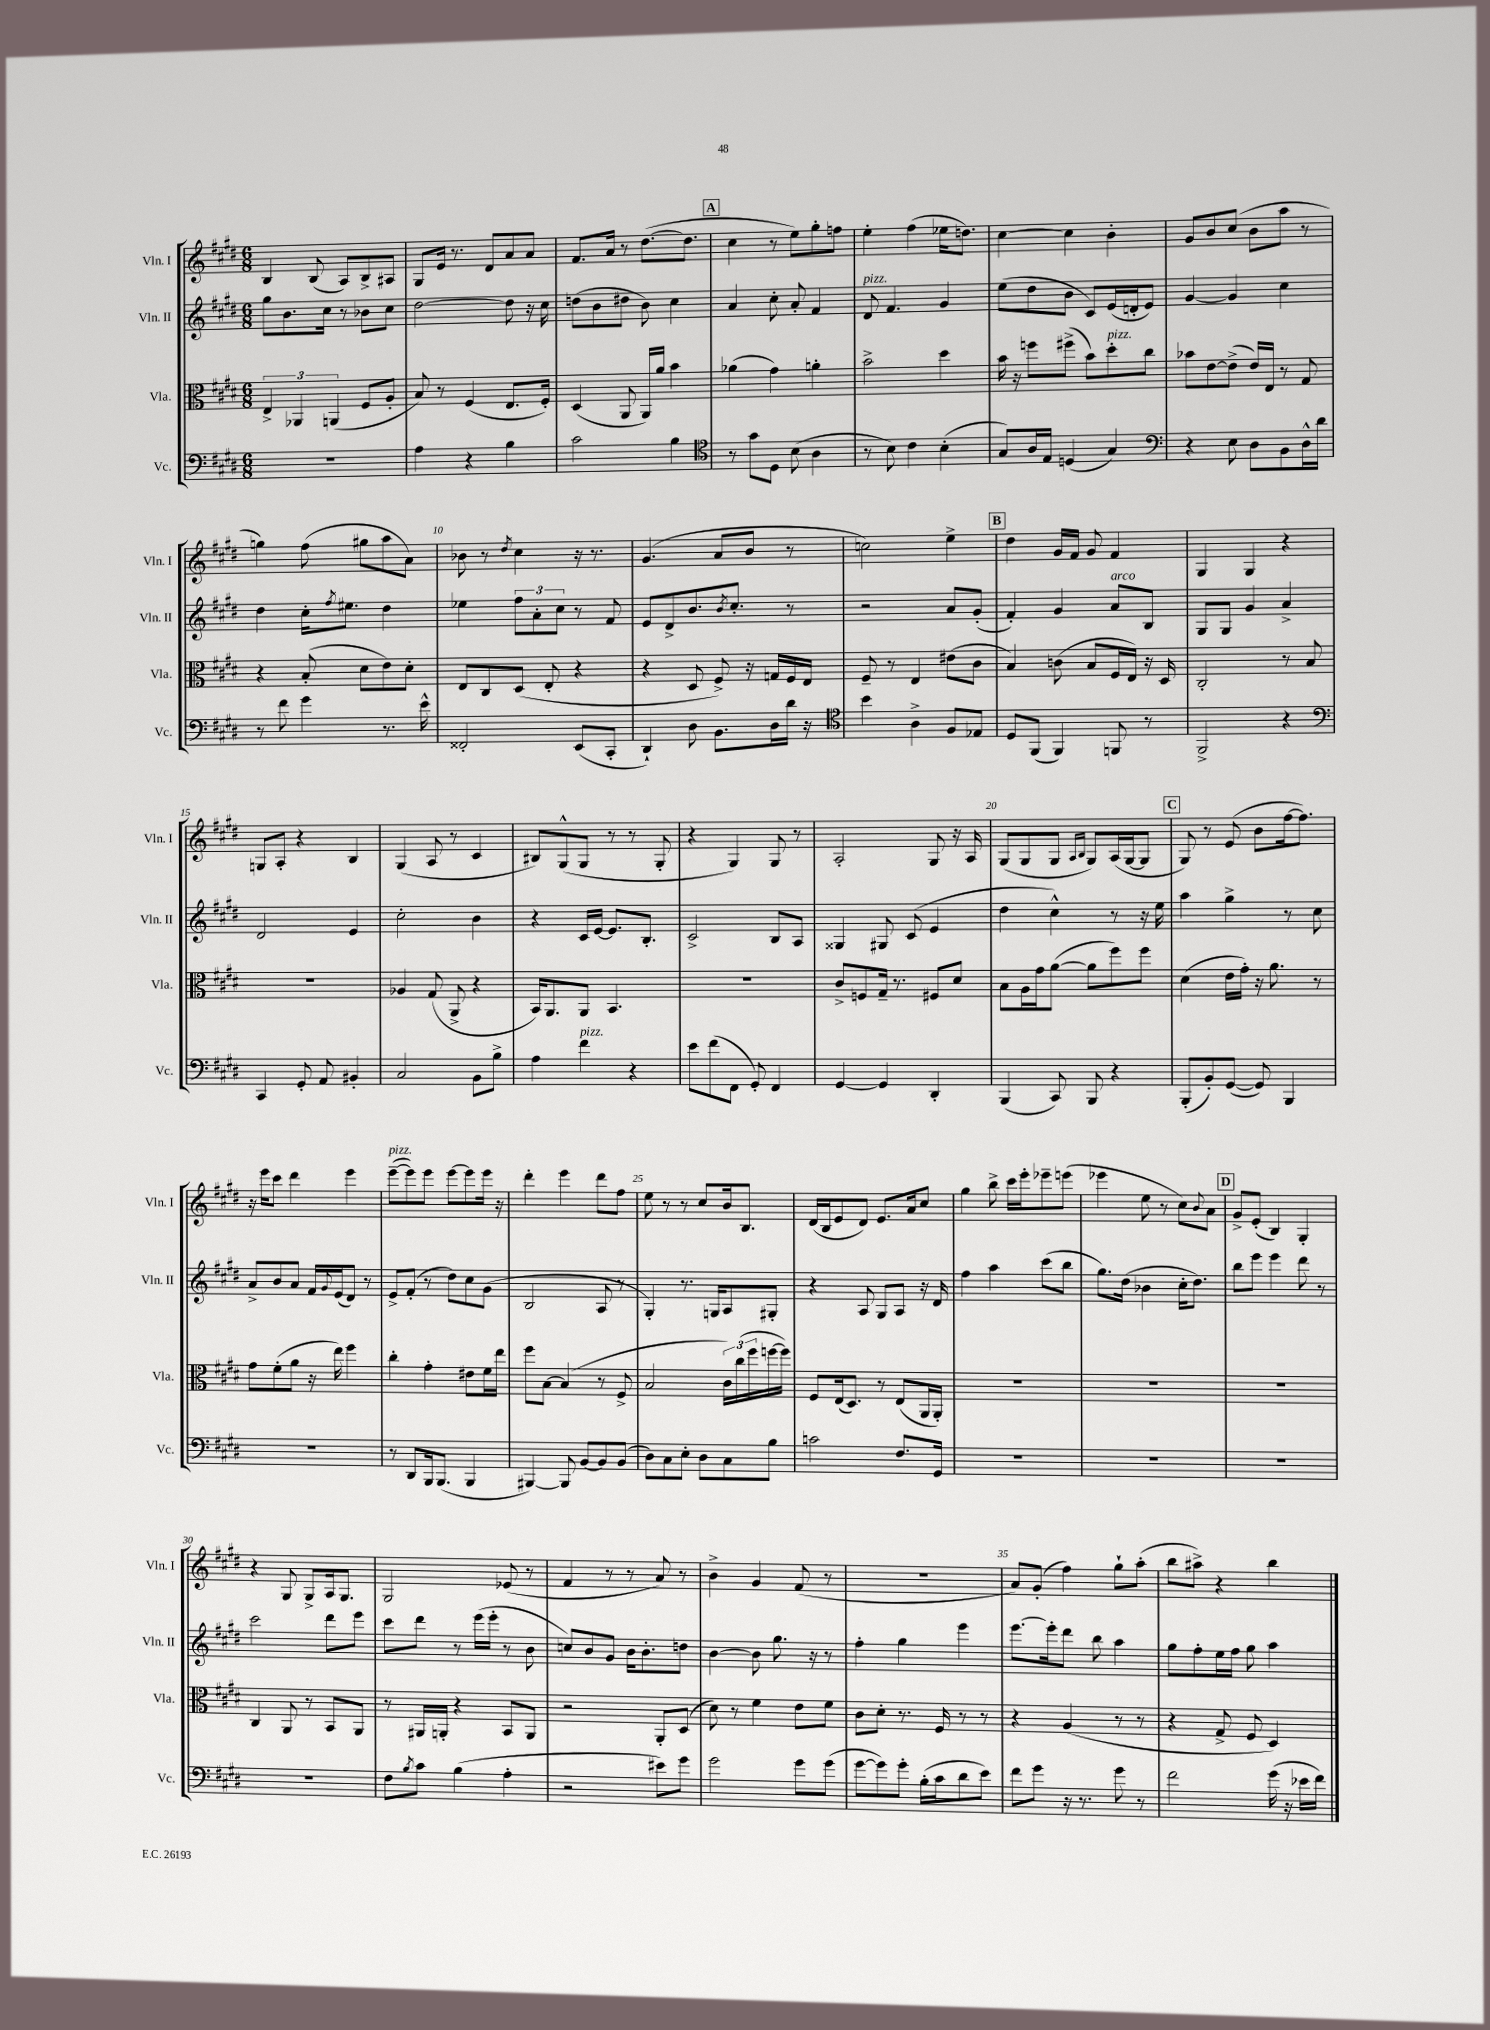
<<
\new StaffGroup <<
\new Staff = "s0" \with { instrumentName = "Vln. I" shortInstrumentName = "Vln. I" } {
    \clef treble \key e \major \numericTimeSignature \time 6/8
    b4 b8( a8) b8-> ais8 |
    gis8 e'16 r8. dis'8 a'8 a'8 |
    fis'8. a'16 r8 dis''8.~( dis''8. |
    \mark \markup { \box "A" } cis''4 r8 e''8) gis''8-. f''8 |
    e''4-. fis''4( ees''16 d''8.) |
    cis''4~ cis''4 b'4-. |
    gis'8 b'8 cis''8( b'8 a''8 r8 |
    g''4) fis''8( gis''8 a''8 a'8) |
    bes'8 r8 \acciaccatura { dis''8 } cis''4 r16 r8. |
    gis'4.( a'8 b'8 r8 |
    c''2) e''4-> |
    \mark \markup { \box "B" } dis''4 gis'16 fis'16 gis'8 fis'4 |
    gis4 gis4 r4 |
    g8 a8-. r4 b4 |
    gis4( a8 r8 cis'4 |
    bis8) gis8-^( gis8 r8 r8 gis8-. |
    r4 gis4) gis8 r8 |
    a2-. gis8 r16 a16 |
    gis8( gis8 gis8 \grace { a16 b16 } gis8) a16( gis16~ gis8 |
    \mark \markup { \box "C" } gis8) r8 e'8( b'8 fis''16~ fis''8.) |
    r16 e'''16 cis'''8 dis'''4 e'''4 |
    e'''8~--^\markup { \italic "pizz." }( e'''8) e'''8 e'''8~ e'''8 e'''16 r16 |
    dis'''4-. e'''4 dis'''8 fis''8 |
    e''8 r8 r8 cis''8 b'16 b8. |
    dis'16( b16 e'8 dis'8) e'8. a'16 cis''8 |
    gis''4 b''8-> cis'''16 e'''16-. ees'''8-- e'''8( |
    ees'''4 e''8 r8 cis''8) \appoggiatura { b'8 } a'8 |
    \mark \markup { \box "D" } gis'8-> e'8-.( b4) gis4-. |
    r4 gis8 gis8-> a16 gis8. |
    gis2 ees'8( r8 |
    fis'4 r8 r8 a'8) r8 |
    b'4-> gis'4 fis'8( r8 |
    R2. |
    a'8) gis'8-.( fis''4) gis''8-! a''8-.( |
    b''8 ais''8->) r4 b''4 \bar "|." |
}
\new Staff = "s1" \with { instrumentName = "Vln. II" shortInstrumentName = "Vln. II" } {
    \clef treble \key e \major \numericTimeSignature \time 6/8
    gis''8 b'8. cis''16 r8 bes'8 cis''8 |
    dis''2~ dis''8 r16 cis''16 |
    d''8( b'8 dis''8 b'8) cis''4 |
    \mark \markup { \box "A" } a'4 cis''8-. a'8-. fis'4 |
    dis'8^\markup { \italic "pizz." } fis'4. gis'4 |
    e''8( dis''8 b'8 cis'8) e'16( d'16-. e'8) |
    gis'4~ gis'4 cis''4 |
    dis''4 cis''16-. \acciaccatura { fis''8 } eis''8. dis''4 |
    ees''4 \tuplet 3/2 { fis''8 a'8-. cis''8 } r8 fis'8 |
    e'8 dis'8-> b'8. \acciaccatura { b'8 } cis''8.-. r8 |
    r2 a'8 gis'8-.( |
    \mark \markup { \box "B" } fis'4-.) gis'4 a'8^\markup { \italic "arco" } b8 |
    gis8 gis8 gis'4 a'4-> |
    dis'2 e'4 |
    cis''2-. b'4 |
    r4 cis'16 e'16~ e'8. b8.-. |
    cis'2-> b8 a8 |
    gisis4 gis8 cis'8( e'4 |
    dis''4 cis''4-^) r8 r16 e''16 |
    \mark \markup { \box "C" } a''4 gis''4-> r8 cis''8 |
    a'8-> b'8 a'8 fis'16 \appoggiatura { gis'8 } e'16( dis'8) r8 |
    e'8-> fis'8-.( r8 dis''8) cis''8 gis'8( |
    b2 a8 r8 |
    gis4-.) r8. g16 a8 gis8-. |
    r4 a8 gis8 a8 r16 dis'16 |
    fis''4 a''4 cis'''8( b''8 |
    gis''8.) dis''16( bes'4 cis''16-. dis''8.) |
    \mark \markup { \box "D" } b''8 e'''8 e'''4 dis'''8 r8 |
    cis'''2 dis'''8 e'''8 |
    cis'''8 dis'''8 r8 e'''16( e'''16-. r8 b'8 |
    c''8) b'8 gis'8 b'16 b'8.-. d''8 |
    b'4~ b'8 gis''8. r16 r8 |
    fis''4-. gis''4 e'''4 |
    e'''8.~ e'''16-. dis'''8 b''8 a''4 |
    gis''8 fis''8-. e''16 fis''16 gis''8 a''4 \bar "|." |
}
\new Staff = "s2" \with { instrumentName = "Vla." shortInstrumentName = "Vla." } {
    \clef alto \key e \major \numericTimeSignature \time 6/8
    \tuplet 3/2 { e4-> aes,4 a,4( } fis8 a8-. |
    b8) r8 fis4( e8. fis16-.) |
    dis4( a,8 a,16) a'16 b'4 |
    \mark \markup { \box "A" } aes'4( gis'4) a'4-. |
    b'2-> dis''4 |
    b'16 r16 f''8 fis''8->( b'8) dis''8-.^\markup { \italic "pizz." } cis''8 |
    bes'8 e'8~ e'8->( e'16) e16 r8 gis8 |
    r4 b8-.( dis'8 e'8) dis'8-. |
    e8 cis8 dis8( e8-. r4 |
    r4 dis8 fis8->) r16 g16 fis16 e16 |
    fis8-- r8 e4 eis'8( cis'8 |
    \mark \markup { \box "B" } b4) c'8( b8 fis16 e16) r16 dis16 |
    cis2-. r8 b8 |
    R2. |
    aes4 gis8( a,8-> r4 |
    b,16) a,8. a,8 b,4. |
    R2. |
    cis'8-> f8 gis16-- r8. fis8 dis'8 |
    b8 a16 gis'16 a'8~( a'8 fis''8) fis''8 |
    \mark \markup { \box "C" } dis'4( e'16 gis'16-.) r16 a'8. r8 |
    gis'8 fis'8-.( a'8 r16 e''16) fis''4 |
    cis''4-. gis'4-. eis'8 fis'16 e''16 |
    fis''8 b8~ b4( r8 fis8-> |
    b2 \tuplet 3/2 { cis'16) cis''16( fis''16 } f''16~ f''16) |
    fis8 e16( dis8.) r8 e8( a,16 a,16-.) |
    R2. |
    R2. |
    \mark \markup { \box "D" } R2. |
    cis4 a,8 r8 b,8 a,8 |
    r8 ais,16 a,16-. r4 b,8 a,8 |
    r2 a,8-. dis8( |
    dis'8) r8 fis'4 e'8 fis'8 |
    cis'8 dis'8-. r8. fis16 r8 r8 |
    r4 a4( r8 r8 |
    r4 gis8-> fis8 dis4) \bar "|." |
}
\new Staff = "s3" \with { instrumentName = "Vc." shortInstrumentName = "Vc." } {
    \clef bass \key e \major \numericTimeSignature \time 6/8
    R2. |
    a4 r4 b4 |
    cis'2 b4 |
    \mark \markup { \box "A" } \clef tenor r8 gis'8 dis8 b8( a4 |
    r8 b8) cis'4 b4-.( |
    gis8) a16 e16 d4( gis4) |
    \clef bass r4 e8 dis8 b,8 dis16-^ dis'16 |
    r8 fis'8 gis'4 r8. e'16-^ |
    fisis,2-. e,8( cis,8-. |
    dis,4-!) dis8 b,8. dis16 dis'16 r16 |
    \clef tenor b'4 a4-> fis8 ees8 |
    \mark \markup { \box "B" } dis8 fis,8( fis,4) f,8 r8 |
    fis,2-> r4 |
    \clef bass cis,4 gis,8-. a,8 bis,4-. |
    cis2 b,8 b8-> |
    a4 fis'4^\markup { \italic "pizz." } r4 |
    e'8 fis'8( fis,8 gis,8-.) fis,4 |
    gis,4~ gis,4 dis,4-. |
    b,,4( cis,8) b,,8 r4 |
    \mark \markup { \box "C" } b,,8-.( b,8-.) gis,8~( gis,8) b,,4 |
    r2. |
    r8 dis,8 b,,16 b,,8.( b,,4 |
    bis,,4~) bis,,8 b,8~ b,8 b,8( |
    dis8) cis8 e8-. dis8 cis8 b8 |
    c'2 fis8. gis,16 |
    R2. |
    R2. |
    \mark \markup { \box "D" } R2. |
    R2. |
    fis8 \acciaccatura { b8 } cis'8 b4( a4-. |
    r2 eis'8) gis'8 |
    gis'2 gis'8 gis'8( |
    gis'8~ gis'8) gis'8-. b16-.( cis'16 dis'8 e'8) |
    fis'8 gis'8 r16 r8. gis'8 r8 |
    fis'2 gis'16( r16 ees'16 fis'16) \bar "|." |
}
>>
>>
\layout { \context { \Score currentBarNumber = #2 \override BarNumber.break-visibility = ##(#f #t #t) barNumberVisibility = #(every-nth-bar-number-visible 5) } }
